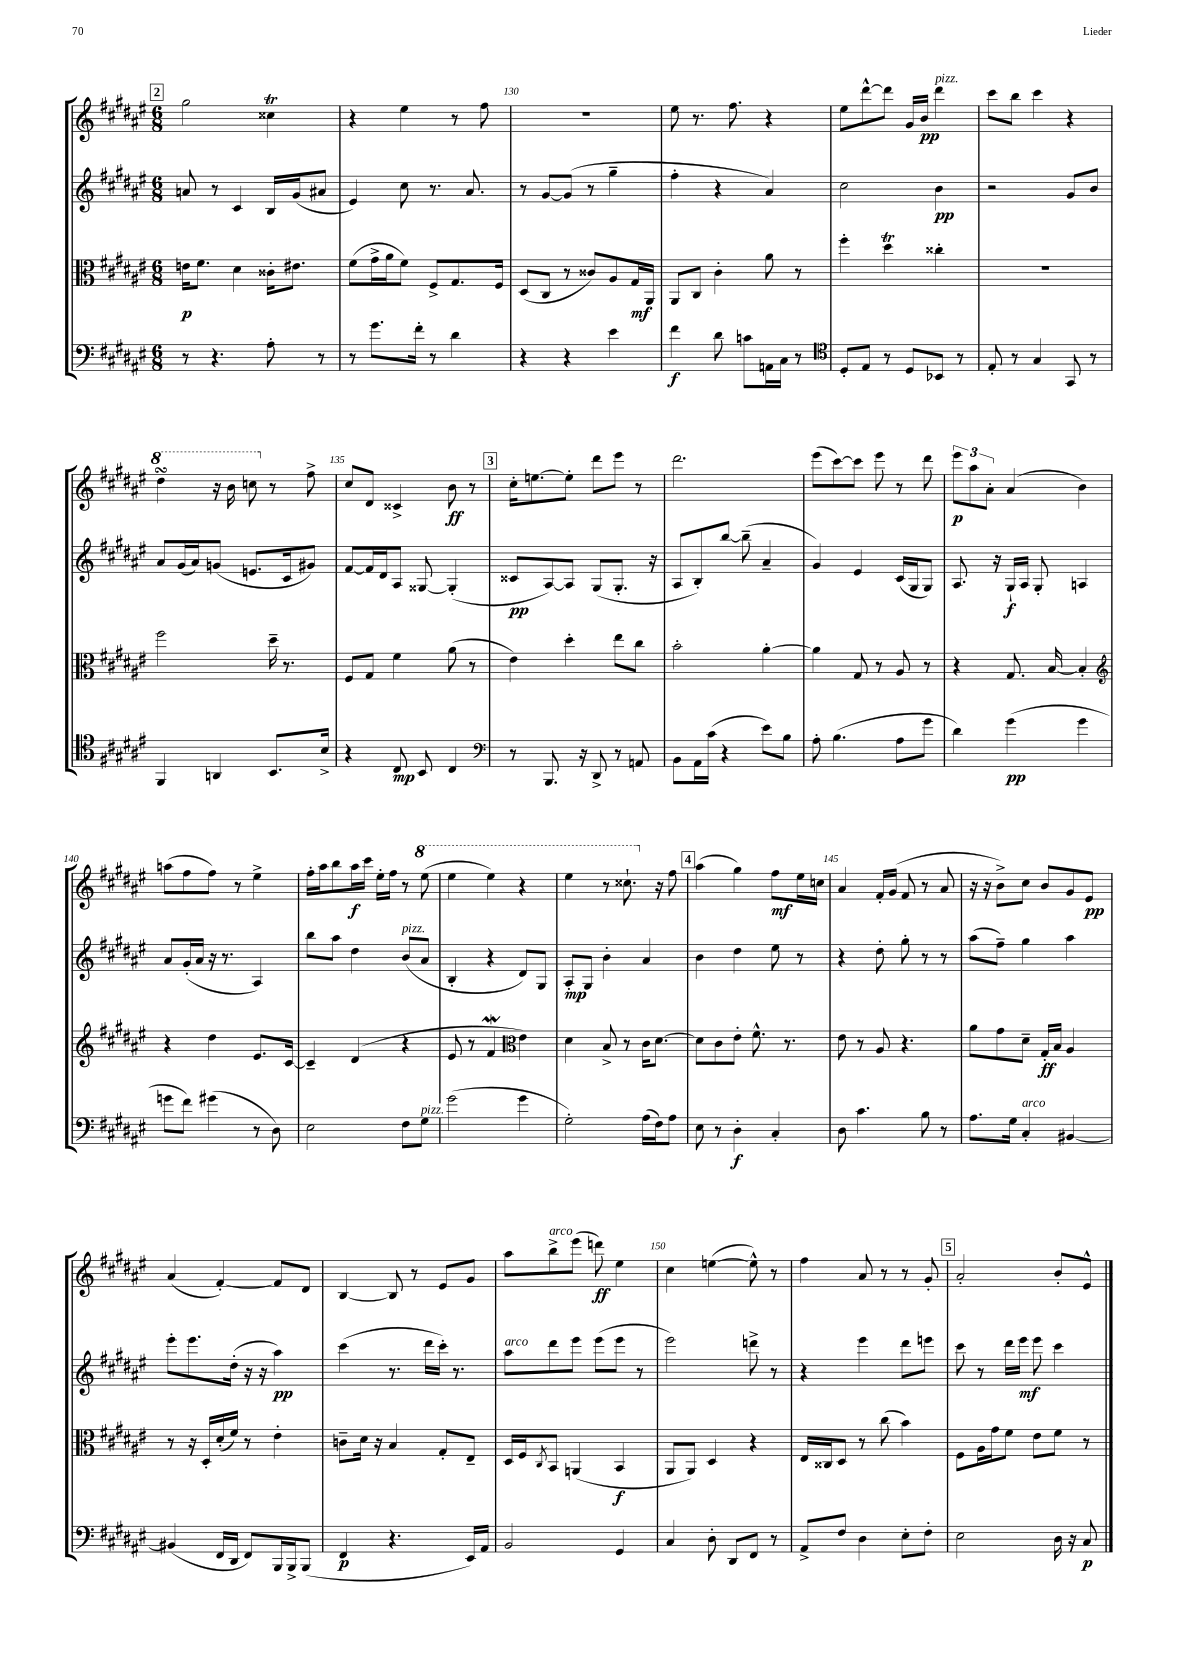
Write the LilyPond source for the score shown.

<<
\new StaffGroup <<
\new Staff = "s0" {
    \clef treble \key fis \major \numericTimeSignature \time 6/8
    \mark \markup { \box "2" } gis''2 cisis''4\trill |
    r4 eis''4 r8 fis''8 |
    R2. |
    eis''8 r8. fis''8. r4 |
    eis''8 dis'''8~-^ dis'''8 gis'16 b'16\pp dis'''4^\markup { \italic "pizz." } |
    cis'''8 b''8 cis'''4 r4 |
    \ottava #1 dis'''4\turn r16 b''16 c'''8 \ottava #0 r8 fis''8-> |
    cis''8 dis'8 cisis'4-> b'8\ff r8 |
    \mark \markup { \box "3" } cis''16-. e''8.~ e''8-. dis'''8 eis'''8 r8 |
    dis'''2. |
    eis'''8( cis'''8~) cis'''8 eis'''8 r8 dis'''8 |
    \tuplet 3/2 { eis'''8\p ais''8 ais'8-. } ais'4( b'4) |
    a''8( fis''8 fis''8) r8 eis''4-> |
    fis''16-. ais''16 b''8 ais''16\f cis'''16 eis''16-. fis''16 r8 \ottava #1 eis'''8( |
    eis'''4 eis'''4) r4 |
    eis'''4 r8 cisis'''8.-! \ottava #0 r16 fis''8 |
    \mark \markup { \box "4" } ais''4( gis''4) fis''8\mf eis''16 c''16 |
    ais'4 fis'16-. gis'16( fis'8 r8 ais'8 |
    r16 r16 b'8->) cis''8 b'8 gis'8 eis'8\pp |
    ais'4( fis'4~-.) fis'8 dis'8 |
    b4~ b8 r8 eis'8 gis'8 |
    ais''8 b''8->^\markup { \italic "arco" } eis'''8( d'''8\ff) eis''4 |
    cis''4 e''4~( e''8-^) r8 |
    fis''4 ais'8 r8 r8 gis'8-. |
    \mark \markup { \box "5" } ais'2-. b'8-. eis'8-^ \bar "|." |
}
\new Staff = "s1" {
    \clef treble \key fis \major \numericTimeSignature \time 6/8
    \mark \markup { \box "2" } a'8 r8 cis'4 b16 gis'16( ais'8 |
    eis'4) cis''8 r8. ais'8. |
    r8 gis'8~ gis'8( r8 gis''4-- |
    fis''4-. r4 ais'4) |
    cis''2 b'4\pp |
    r2 gis'8 b'8 |
    ais'8 gis'16( ais'16) g'8( e'8. cis'16 gis'8) |
    fis'8~ fis'16 dis'16 ais8 gisis8~ gisis4-.( |
    \mark \markup { \box "3" } cisis'8\pp ais8~) ais8 gis8( gis8.-. r16 |
    ais8 b8-.) b''8~ b''8--( ais'4-- |
    gis'4) eis'4 cis'16( gis16 gis8) |
    ais8. r16 gis16-!\f ais16 gis8-. a4 |
    ais'8 gis'16-.( ais'16 r16 r8. ais4) |
    b''8 ais''8 dis''4 b'8^\markup { \italic "pizz." }( ais'8 |
    b4-. r4 dis'8) gis8 |
    ais8-.\mp gis8 b'4-. ais'4 |
    \mark \markup { \box "4" } b'4 dis''4 eis''8 r8 |
    r4 dis''8-. gis''8-. r8 r8 |
    ais''8( fis''8--) gis''4 ais''4 |
    eis'''8-. eis'''8. dis''16-.( r16 r16 ais''4\pp) |
    cis'''4( r8. dis'''16 cis'''16-.) r8. |
    ais''8^\markup { \italic "arco" } dis'''8 eis'''8 eis'''8( eis'''8 r8 |
    eis'''2) d'''8-> r8 |
    r4 eis'''4 dis'''8 e'''8 |
    \mark \markup { \box "5" } cis'''8 r8 dis'''16 eis'''16\mf eis'''8 cis'''4 \bar "|." |
}
\new Staff = "s2" {
    \clef alto \key fis \major \numericTimeSignature \time 6/8
    \mark \markup { \box "2" } e'16\p fis'8. dis'4 cisis'16-. eis'8. |
    fis'8( gis'16-> ais'16 fis'8) fis8-> gis8. fis16 |
    dis8( cis8 r8 cisis'8) ais8 gis16\mf ais,16 |
    ais,8 cis8 cis'4-. ais'8 r8 |
    fis''4-. dis''4\trill cisis''4-. |
    R2. |
    fis''2 dis''16-- r8. |
    fis8 gis8 fis'4 ais'8( r8 |
    \mark \markup { \box "3" } eis'4) dis''4-. eis''8 cis''8 |
    b'2-. ais'4~-. |
    ais'4 gis8 r8 ais8 r8 |
    r4 gis8. b16~ b4-. |
    \clef treble r4 dis''4 eis'8. cis'16~ |
    cis'4-- dis'4( r4 |
    eis'8 r8 fis'4\mordent \clef alto eis'4) |
    dis'4 b8-> r8 cis'16 dis'8.~ |
    \mark \markup { \box "4" } dis'8 cis'8 eis'8-. fis'8.-^ r8. |
    eis'8 r8 ais8 r4. |
    ais'8 gis'8 dis'8-- gis16-.\ff b16 ais4 |
    r8 r16 dis16-. dis'16-.( fis'16) r8 eis'4-. |
    c'8-- dis'16 r16 b4 gis8-. eis8-- |
    dis16 fis16 \acciaccatura { cis8 } b,8 a,4( b,4\f |
    ais,8 ais,8) dis4 r4 |
    eis16 cisis16 dis8 r8 cis''8( b'4) |
    \mark \markup { \box "5" } fis8 ais16 gis'16 fis'8 eis'8 fis'8 r8 \bar "|." |
}
\new Staff = "s3" {
    \clef bass \key fis \major \numericTimeSignature \time 6/8
    \mark \markup { \box "2" } r8 r4. ais8-. r8 |
    r8 gis'8. fis'16-. r8 dis'4 |
    r4 r4 eis'4 |
    fis'4\f dis'8 c'8 a,16 cis16 r8 |
    \clef tenor dis8-. eis8 r8 dis8 bes,8 r8 |
    eis8-. r8 gis4 gis,8 r8 |
    fis,4 a,4 b,8. b16-> |
    r4 cis8\mp b,8 cis4 |
    \mark \markup { \box "3" } \clef bass r8 b,,8. r16 dis,8-> r8 a,8 |
    b,8 ais,16 cis'16( r4 eis'8) b8 |
    ais8-. b4.( ais8 gis'8 |
    dis'4) gis'4\pp( gis'4 |
    g'8 fis'8) gis'4( r8 dis8) |
    eis2 fis8 gis8^\markup { \italic "pizz." } |
    gis'2( gis'4 |
    gis2-.) ais16( fis16) ais8 |
    \mark \markup { \box "4" } eis8 r8 dis4-.\f cis4-. |
    dis8 cis'4. b8 r8 |
    ais8. gis16 cis4-.^\markup { \italic "arco" } bis,4~ |
    bis,4( fis,16 dis,16 fis,8) b,,16 b,,16-> b,,8( |
    fis,4\p r4. eis,16) ais,16 |
    b,2 gis,4 |
    cis4 dis8-. dis,8 fis,8 r8 |
    ais,8-> fis8 dis4 eis8-. fis8-. |
    \mark \markup { \box "5" } eis2 dis16 r16 cis8\p \bar "|." |
}
>>
>>
\layout { \context { \Score currentBarNumber = #128 \override BarNumber.break-visibility = ##(#f #t #t) barNumberVisibility = #(every-nth-bar-number-visible 5) } }
